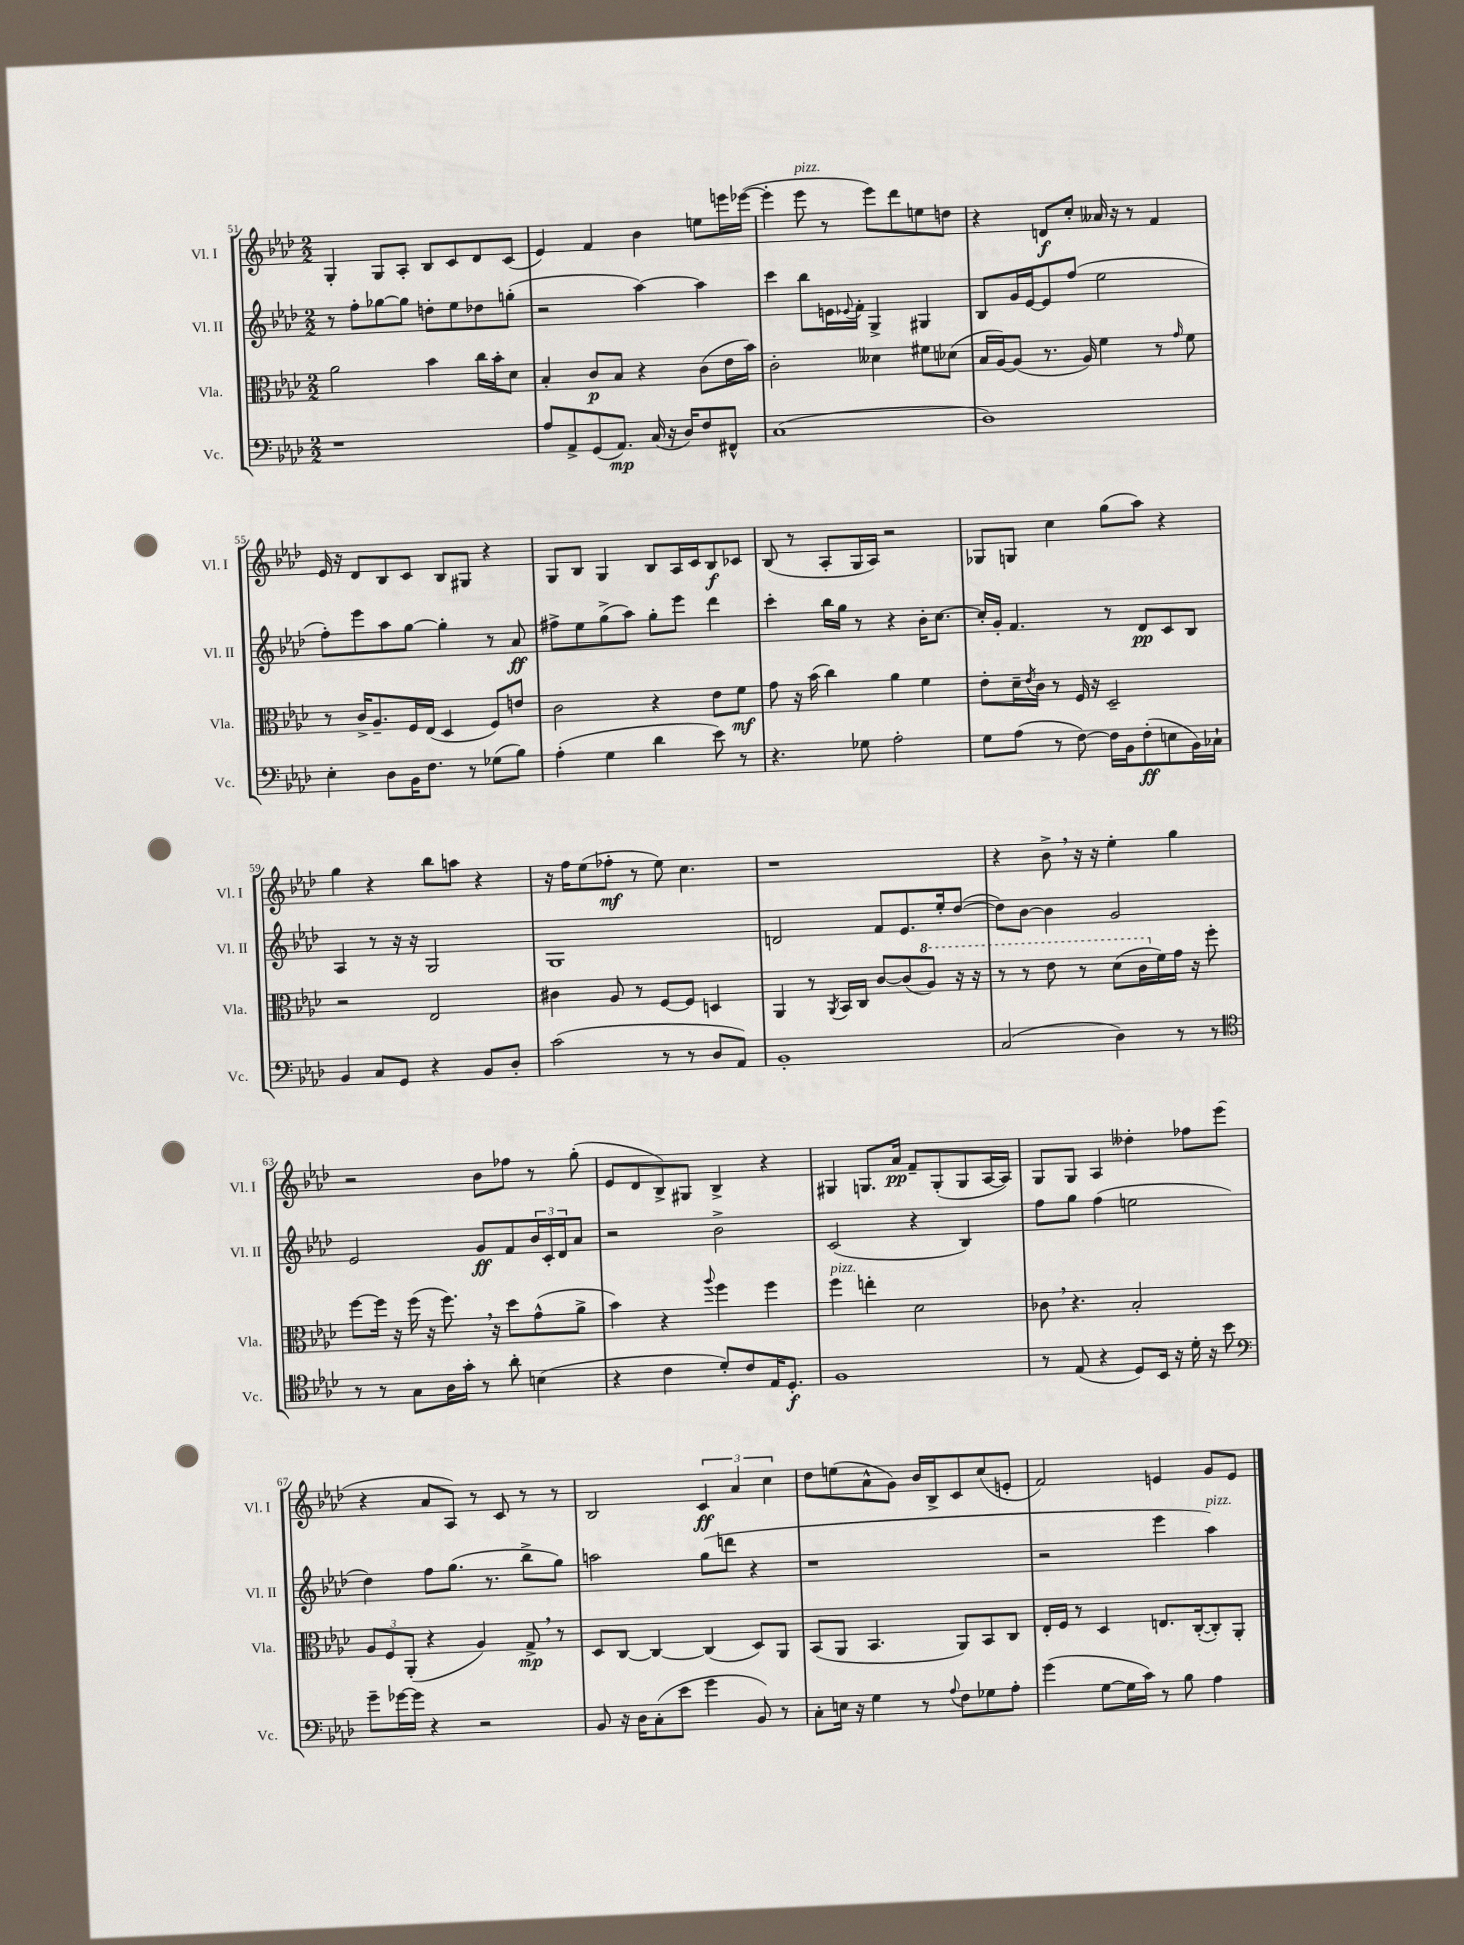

**kern	**dynam	**kern	**dynam	**kern	**dynam	**kern	**dynam
*part4	*part4	*part3	*part3	*part2	*part2	*part1	*part1
*staff4	*staff4	*staff3	*staff3	*staff2	*staff2	*staff1	*staff1
*I"Vc.	*	*I"Vla.	*	*I"Vl. II	*	*I"Vl. I	*
*I'Vc.	*	*I'Vla.	*	*I'Vl. II	*	*I'Vl. I	*
*clefF4	*	*clefC3	*	*clefG2	*	*clefG2	*
*k[b-e-a-d-]	*	*k[b-e-a-d-]	*	*k[b-e-a-d-]	*	*k[b-e-a-d-]	*
*M2/2	*	*M2/2	*	*M2/2	*	*M2/2	*
=51	=51	=51	=51	=51	=51	=51	=51
1r	.	2a-\	.	8r	.	4G'/	.
.	.	.	.	8ff'\L	.	.	.
.	.	.	.	[8gg-X\	.	8G/L	.
.	.	.	.	8gg-\J]	.	8A-'/J	.
.	.	4b-\	.	8ddn'\L	.	8B-/L	.
.	.	.	.	8ee-\	.	8c/	.
.	.	16cc\LL	.	8dd-X\	.	8d-/	.
.	.	16b-'\J	.	.	.	.	.
.	.	8d-\J	.	(8ggn'\J	.	(8c/J	.
=52	=52	=52	=52	=52	=52	=52	=52
8A-/L	.	4B-'/	.	2r	.	4e-/)	.
8AA-^/	.	.	.	.	.	.	.
(8GG/	.	8c/L	p	.	.	4f/	.
8.AA-/J)	mp	8B-/J	.	.	.	.	.
.	.	4r	.	[4aa-\)	.	4b-\	.
(16C/	.	.	.	.	.	.	.
16r	.	.	.	.	.	.	.
16D-/KL)	.	.	.	.	.	.	.
8F/	.	(8c\L	.	4aa-\]	.	8een\L	.
8FF#X^^/J	.	16e-\L	.	.	.	16eeen\L	.
.	.	16b-\JJ)	.	.	.	([16eee-X\JJ	.
=53	=53	=53	=53	=53	=53	=53	=53
(1C	.	2c'\	.	4ccc\	.	4eee-'\]	.
!	!	!	!	!	!	!LO:TX:a:i:t=pizz.	!
.	.	.	.	8bb-\L	.	8eee-\	.
.	.	.	.	16en\L	.	8r	.
.	.	.	.	8qqe-X/	.	.	.
.	.	.	.	16f'\JJ	.	.	.
.	.	4d--X\	.	4G^/	.	8eee-\L)	.
.	.	.	.	.	.	8ddd-\	.
.	.	8f#X\L	.	4G#X/	.	8een\	.
.	.	(8d-X\J	.	.	.	8ddn\J	.
=54	=54	=54	=54	=54	=54	=54	=54
1D-)	.	16B-/LL	.	8B-/L	.	4r	.
.	.	[16A-/J)	.	.	.	.	.
.	.	(8A-/J]	.	16g/L	.	.	.
.	.	.	.	[16e-/J	.	.	.
.	.	8.r	.	8e-/]	.	8dn/L	f
.	.	.	.	(8ff/J	.	8cc'/J	.
.	.	16A-/)	.	.	.	.	.
.	.	4f\	.	2ee-\	.	16a--X/	.
.	.	.	.	.	.	16r	.
.	.	.	.	.	.	8r	.
.	.	8r	.	.	.	4f/	.
.	.	16qqg/	.	.	.	.	.
.	.	8f\	.	.	.	.	.
!!LO:LB:g=z
=55	=55	=55	=55	=55	=55	=55	=55
4E-'\	.	8r	.	8ff'\L)	.	16e-/	.
.	.	.	.	.	.	16r	.
.	.	16c^/KL	.	8eee-\	.	8d-/L	.
.	.	8.A-~/	.	.	.	.	.
8D-\L	.	.	.	8aa-\	.	8B-/	.
16BB-\K	.	16F/L	.	[8gg\J	.	8c/J	.
8.F\J	.	(16E-/JJ	.	.	.	.	.
.	.	4D-/	.	4gg'\]	.	8B-/L	.
8r	.	.	.	.	.	8G#X/J	.
(8G-X\L	.	8F/L)	.	8r	.	4r	.
8B-\J)	.	8en/J	.	8a-/	ff	.	.
=56	=56	=56	=56	=56	=56	=56	=56
(4A-'\	.	2c\	.	8ff#X^\L	.	8G/L	.
.	.	.	.	8ee-\	.	8B-/J	.
4G\	.	.	.	(8gg^\	.	4G/	.
.	.	.	.	8aa-\J)	.	.	.
4d-\	.	4r	.	8gg'\L	.	8B-/L	.
.	.	.	.	8eee-\J	.	16A-/L	.
.	.	.	.	.	.	16c/J	.
8e-\)	.	8e-\L	.	4ddd-\	.	8B-/	f
8r	.	8f\J	mf	.	.	8c-X/J	.
=57	=57	=57	=57	=57	=57	=57	=57
4.r	.	8g\	.	4ccc'\	.	(8B-/	.
.	.	16r	.	.	.	8r	.
.	.	(16b-\	.	.	.	.	.
.	.	4cc\)	.	16bb-\LL	.	8A-'/L	.
.	.	.	.	16gg\JJ	.	.	.
8G-X\	.	.	.	8r	.	16G/L	.
.	.	.	.	.	.	16A-/JJ)	.
2A-'\	.	4a-\	.	4r	.	2r	.
.	.	4f\	.	16b-'\KL	.	.	.
.	.	.	.	[8.cc\J	.	.	.
=58	=58	=58	=58	=58	=58	=58	=58
8G\L	.	8e-'\L	.	16cc'/LL]	.	8G-X/L	.
.	.	.	.	16g'/JJ	.	.	.
(8A-\J	.	16d-~\L	.	4.f/	.	8Gn/J	.
.	.	8qe-/	.	.	.	.	.
.	.	16c\JJ	.	.	.	.	.
8r	.	8r	.	.	.	4cc\	.
[8F\)	.	16F/	.	.	.	.	.
.	.	16r	.	.	.	.	.
16F\LL]	.	2D-~/	.	8r	.	(8gg\L	.
16BB-\J	.	.	.	.	.	.	.
(8F'\	ff	.	.	8d-/L	pp	8aa-\J)	.
8En\	.	.	.	8c/	.	4r	.
16BB-\L)	.	.	.	8B-/J	.	.	.
16C-X`\JJ	.	.	.	.	.	.	.
!!LO:LB:g=z
=59	=59	=59	=59	=59	=59	=59	=59
4BB-/	.	2r	.	4A-/	.	4gg\	.
8C/L	.	.	.	8r	.	4r	.
8GG/J	.	.	.	16r	.	.	.
.	.	.	.	16r	.	.	.
4r	.	2E-/	.	2G/	.	8bb-\L	.
.	.	.	.	.	.	8aan\J	.
8BB-/L	.	.	.	.	.	4r	.
8D-'/J	.	.	.	.	.	.	.
=60	=60	=60	=60	=60	=60	=60	=60
(2c\	.	4c#X\	.	1G	.	16r	.
.	.	.	.	.	.	16ff\KL	.
.	.	.	.	.	.	(8ee-\	.
.	.	8A-/	.	.	.	8ff-X'\J	mf
.	.	8r	.	.	.	8r	.
8r	.	[8F/L	.	.	.	8ee-\)	.
8r	.	8F/J]	.	.	.	4.cc\	.
8D-/L	.	4Dn/	.	.	.	.	.
8AA-/J)	.	.	.	.	.	.	.
=61	=61	=61	=61	=61	=61	=61	=61
1BB-'	.	4AA-/	.	2dn/	.	1r	.
.	.	8r	.	.	.	.	.
.	.	8qAA-/	.	.	.	.	.
.	.	16BB-/LL	.	.	.	.	.
.	.	16C/JJ	.	.	.	.	.
.	.	[8c/L	.	8f/L	.	.	.
.	.	(8c/]	.	8.e-/	.	.	.
*	*	*8va	*	*	*	*	*
.	.	8a-/J)	.	.	.	.	.
.	.	.	.	16ee-'/k	.	.	.
.	.	16r	.	([8dd-/J	.	.	.
.	.	16r	.	.	.	.	.
=62	=62	=62	=62	=62	=62	=62	=62
(2C/	.	8r	.	8dd-\L])	.	4r	.
.	.	8r	.	[8b-\J	.	.	.
.	.	8ee-\	.	4b-\]	.	8b-^,\	.
.	.	8r	.	.	.	16r	.
.	.	.	.	.	.	16r	.
4D-\)	.	(8dd-\L	.	2g/	.	4ee-'\	.
.	.	16cc\L	.	.	.	.	.
*	*	*X8va	*	*	*	*	*
.	.	16f\)	.	.	.	.	.
8r	.	16g\JJ	.	.	.	4gg\	.
.	.	16r	.	.	.	.	.
8r	.	8ff'\	.	.	.	.	.
!!LO:LB:g=z
=63	=63	=63	=63	=63	=63	=63	=63
*clefC4	*	*	*	*	*	*	*
8r	.	[8ff\L	.	2e-/	.	2r	.
8r	.	16ff\Jk]	.	.	.	.	.
.	.	16r	.	.	.	.	.
8G\L	.	(16ff\	.	.	.	.	.
.	.	16r	.	.	.	.	.
16A-\L	.	8.ff,\)	.	.	.	.	.
16g'\JJ	.	.	.	.	.	.	.
8r	.	.	.	8g/L	ff	8b-\L	.
.	.	16r	.	.	.	.	.
8a-'\	.	8dd-\L	.	8f/	.	8ff-X\J	.
(4Bn\	.	(8g^^\	.	24b-/L	.	8r	.
.	.	.	.	24c'/	.	.	.
.	.	.	.	24d-/J	.	.	.
.	.	8a-^\J	.	8a-/J	.	(8gg'\	.
=64	=64	=64	=64	=64	=64	=64	=64
4r	.	4b-\)	.	2r	.	8e-/L	.
.	.	.	.	.	.	8d-/	.
4c\	.	4r	.	.	.	8B-^/)	.
.	.	.	.	.	.	8G#X/J	.
.	.	8qqaa-/	.	.	.	.	.
8d-'/L)	.	4ff\	.	2b-^\	.	4B-^/	.
8c/	.	.	.	.	.	.	.
16E-/K	.	4ff\	.	.	.	4r	.
8.D-'/J	f	.	.	.	.	.	.
=65	=65	=65	=65	=65	=65	=65	=65
!	!	!LO:TX:a:i:t=pizz.	!	!	!	!	!
1F	.	4ff\	.	(2c/	.	4G#X/	.
.	.	4een'\	.	.	.	8.Gn/L	.
.	.	.	.	.	.	16a-/Jk	pp
.	.	2d-\	.	4r	.	8f~/L	.
.	.	.	.	.	.	(8G'/	.
.	.	.	.	4B-/)	.	8G/	.
.	.	.	.	.	.	[16A-/L	.
.	.	.	.	.	.	16A-/JJ])	.
=66	=66	=66	=66	=66	=66	=66	=66
8r	.	8c-X,\	.	8ff\L	.	8G/L	.
(8E-/	.	4.r	.	8gg\J	.	8G/J	.
4r	.	.	.	(4ff\	.	4A-/	.
8D-/L)	.	2B-'/	.	2een\	.	4dd--X'\	.
16BB-/Jk	.	.	.	.	.	.	.
16r	.	.	.	.	.	.	.
16d-'\	.	.	.	.	.	8ff-X\L	.
16r	.	.	.	.	.	.	.
8b-\	.	.	.	.	.	(8eee-\J	.
!!LO:LB:g=z
=67	=67	=67	=67	=67	=67	=67	=67
*clefF4	*	*	*	*	*	*	*
8g~\L	.	12A-/L	.	4dd-\)	.	4r	.
.	.	12F/	.	.	.	.	.
[16g-X\L	.	.	.	.	.	.	.
.	.	(12AA-'/J	.	.	.	.	.
16g-\JJ]	.	.	.	.	.	.	.
4r	.	4r	.	8ff\L	.	8a-/L	.
.	.	.	.	(8.gg\J	.	8A-/J)	.
2r	.	4A-/)	.	.	.	8r	.
.	.	.	.	8.r	.	.	.
.	.	.	.	.	.	8c/	.
.	.	8G^,/	mp	8bb-^\L	.	8r	.
.	.	8r	.	8gg\J)	.	8r	.
=68	=68	=68	=68	=68	=68	=68	=68
8BB-/	.	8D-/L	.	2aan\	.	2B-/	.
16r	.	[8C/J	.	.	.	.	.
16D-\KL	.	.	.	.	.	.	.
(8C'\	.	4C/_	.	.	.	.	.
8e-\J	.	.	.	.	.	.	.
4g\	.	(4C/]	.	(8gg\L	.	6c/	ff
.	.	.	.	8dddn\J	.	.	.
.	.	.	.	.	.	6a-/	.
8BB-/)	.	8D-/L)	.	4r	.	.	.
.	.	.	.	.	.	6cc\	.
8r	.	8AA-/J	.	.	.	.	.
=69	=69	=69	=69	=69	=69	=69	=69
8C'\L	.	(8BB-/L	.	1r	.	8dd-\L	.
16En\Jk	.	8AA-/J	.	.	.	(8een\	.
16r	.	.	.	.	.	.	.
4G\	.	4.BB-/	.	.	.	8a-^^\	.
.	.	.	.	.	.	8g\J)	.
8r	.	.	.	.	.	16b-/LL	.
.	.	.	.	.	.	16B-^/J	.
8qqA-/	.	.	.	.	.	.	.
8F\L	.	8AA-/L)	.	.	.	8c/	.
8G-X\	.	8BB-/	.	.	.	(8cc/	.
8A-'\J	.	8C/J	.	.	.	8en'/J	.
=70	=70	=70	=70	=70	=70	=70	=70
(4g\	.	16E-'/LL	.	2r	.	2f/)	.
.	.	16F/JJ	.	.	.	.	.
.	.	8r	.	.	.	.	.
[8G\L	.	4D-/	.	.	.	.	.
16G\L]	.	.	.	.	.	.	.
16c\JJ)	.	.	.	.	.	.	.
8r	.	8.En/L	.	4eee-\	.	4en/	.
8B-\	.	.	.	.	.	.	.
.	.	([16C'/k	.	.	.	.	.
!	!	!	!	!LO:TX:a:i:t=pizz.	!	!	!
4A-\	.	8C'/])	.	4aa-\)	.	8g/L	.
.	.	8AA-'/J	.	.	.	8e/J	.
==	==	==	==	==	==	==	==
*-	*-	*-	*-	*-	*-	*-	*-
